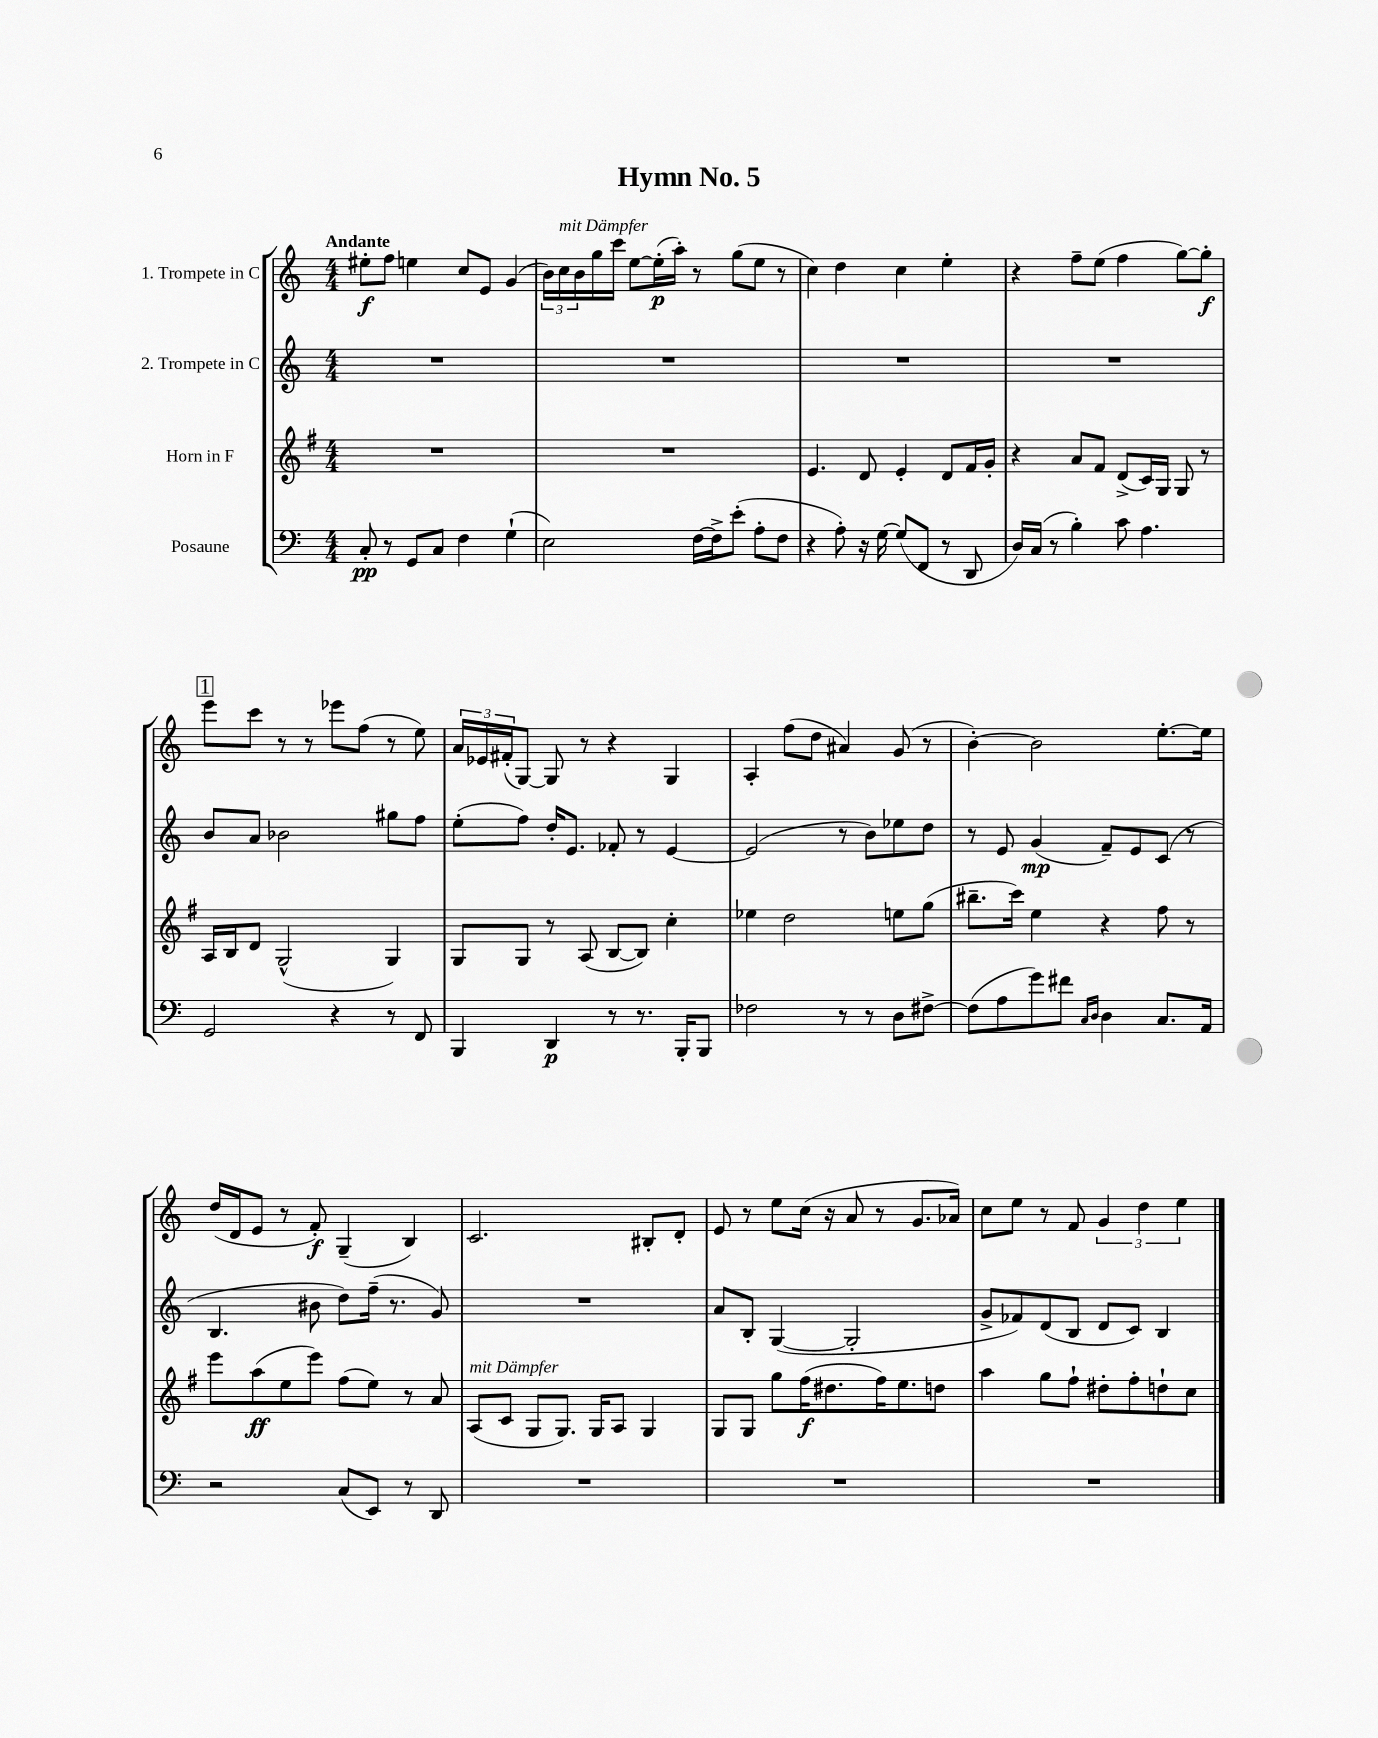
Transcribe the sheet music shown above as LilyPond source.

\header { title = "Hymn No. 5" }
<<
\new StaffGroup <<
\new Staff = "s0" \with { instrumentName = "1. Trompete in C" } {
    \clef treble \key c \major \numericTimeSignature \time 4/4 \tempo "Andante"
    eis''8-.\f f''8 e''4 c''8 e'8 g'4( |
    \tuplet 3/2 { b'16) c''16^\markup { \italic "mit Dämpfer" } b'16 } g''16 c'''16 e''8~ e''16-.\p( a''16-.) r8 g''8( e''8 r8 |
    c''4) d''4 c''4 e''4-. |
    r4 f''8-- e''8( f''4 g''8~) g''8-.\f |
    \mark \markup { \box "1" } e'''8 c'''8 r8 r8 ees'''8 f''8( r8 e''8) |
    \tuplet 3/2 { a'16 ees'16 fis'16-.( } g8~) g8 r8 r4 g4 |
    a4-. f''8( d''8 ais'4) g'8( r8 |
    b'4~-.) b'2 e''8.~-. e''16 |
    d''16( d'16 e'8 r8 f'8-.\f) g4--( b4) |
    c'2. bis8-. d'8-. |
    e'8 r8 e''8 c''16( r16 a'8 r8 g'8. aes'16) |
    c''8 e''8 r8 f'8 \tuplet 3/2 { g'4 d''4 e''4 } \bar "|." |
}
\new Staff = "s1" \with { instrumentName = "2. Trompete in C" } {
    \clef treble \key c \major \numericTimeSignature \time 4/4
    R1 |
    R1 |
    R1 |
    R1 |
    \mark \markup { \box "1" } b'8 a'8 bes'2 gis''8 f''8 |
    e''8-.( f''8) d''16-. e'8. fes'8-. r8 e'4~ |
    e'2( r8 b'8) ees''8 d''8 |
    r8 e'8 g'4\mp( f'8--) e'8 c'8( r8 |
    b4. bis'8 d''8) f''16--( r8. g'8) |
    R1 |
    a'8 b8-. g4~( g2-. |
    g'8-> fes'8) d'8( b8 d'8 c'8) b4 \bar "|." |
}
\new Staff = "s2" \with { instrumentName = "Horn in F" } {
    \clef treble \key g \major \numericTimeSignature \time 4/4
    R1 |
    R1 |
    e'4. d'8 e'4-. d'8 fis'16 g'16-. |
    r4 a'8 fis'8 d'8->( c'16) g16 g8 r8 |
    \mark \markup { \box "1" } a16 b16 d'8 g2-^( g4) |
    g8 g8 r8 a8( b8~ b8) c''4-. |
    ees''4 d''2 e''8 g''8( |
    bis''8.-- c'''16) e''4 r4 fis''8 r8 |
    e'''8 a''8\ff( e''8 e'''8) fis''8( e''8) r8 a'8 |
    a8^\markup { \italic "mit Dämpfer" }( c'8 g8 g8.) g16 a8 g4 |
    g8 g8 g''8 fis''16\f( dis''8. fis''16) e''8. d''8 |
    a''4 g''8 fis''8-! dis''8-. fis''8-. d''8-! c''8 \bar "|." |
}
\new Staff = "s3" \with { instrumentName = "Posaune" } {
    \clef bass \key c \major \numericTimeSignature \time 4/4
    c8-.\pp r8 g,8 c8 f4 g4-!( |
    e2) f16~ f16-> e'8-.( a8-. f8 |
    r4 a8-.) r16 g16~ g8( f,8 r8 d,8 |
    d16) c16( r8 b4-.) c'8 a4. |
    \mark \markup { \box "1" } g,2 r4 r8 f,8 |
    b,,4 d,4\p r8 r8. b,,16-. b,,8 |
    fes2 r8 r8 d8 fis8~-> |
    fis8( a8 g'8) fis'8 \grace { c16 d16 } d4 c8. a,16 |
    r2 c8( e,8) r8 d,8 |
    R1 |
    R1 |
    R1 \bar "|." |
}
>>
>>
\layout { \context { \Score \remove "Bar_number_engraver" } }
